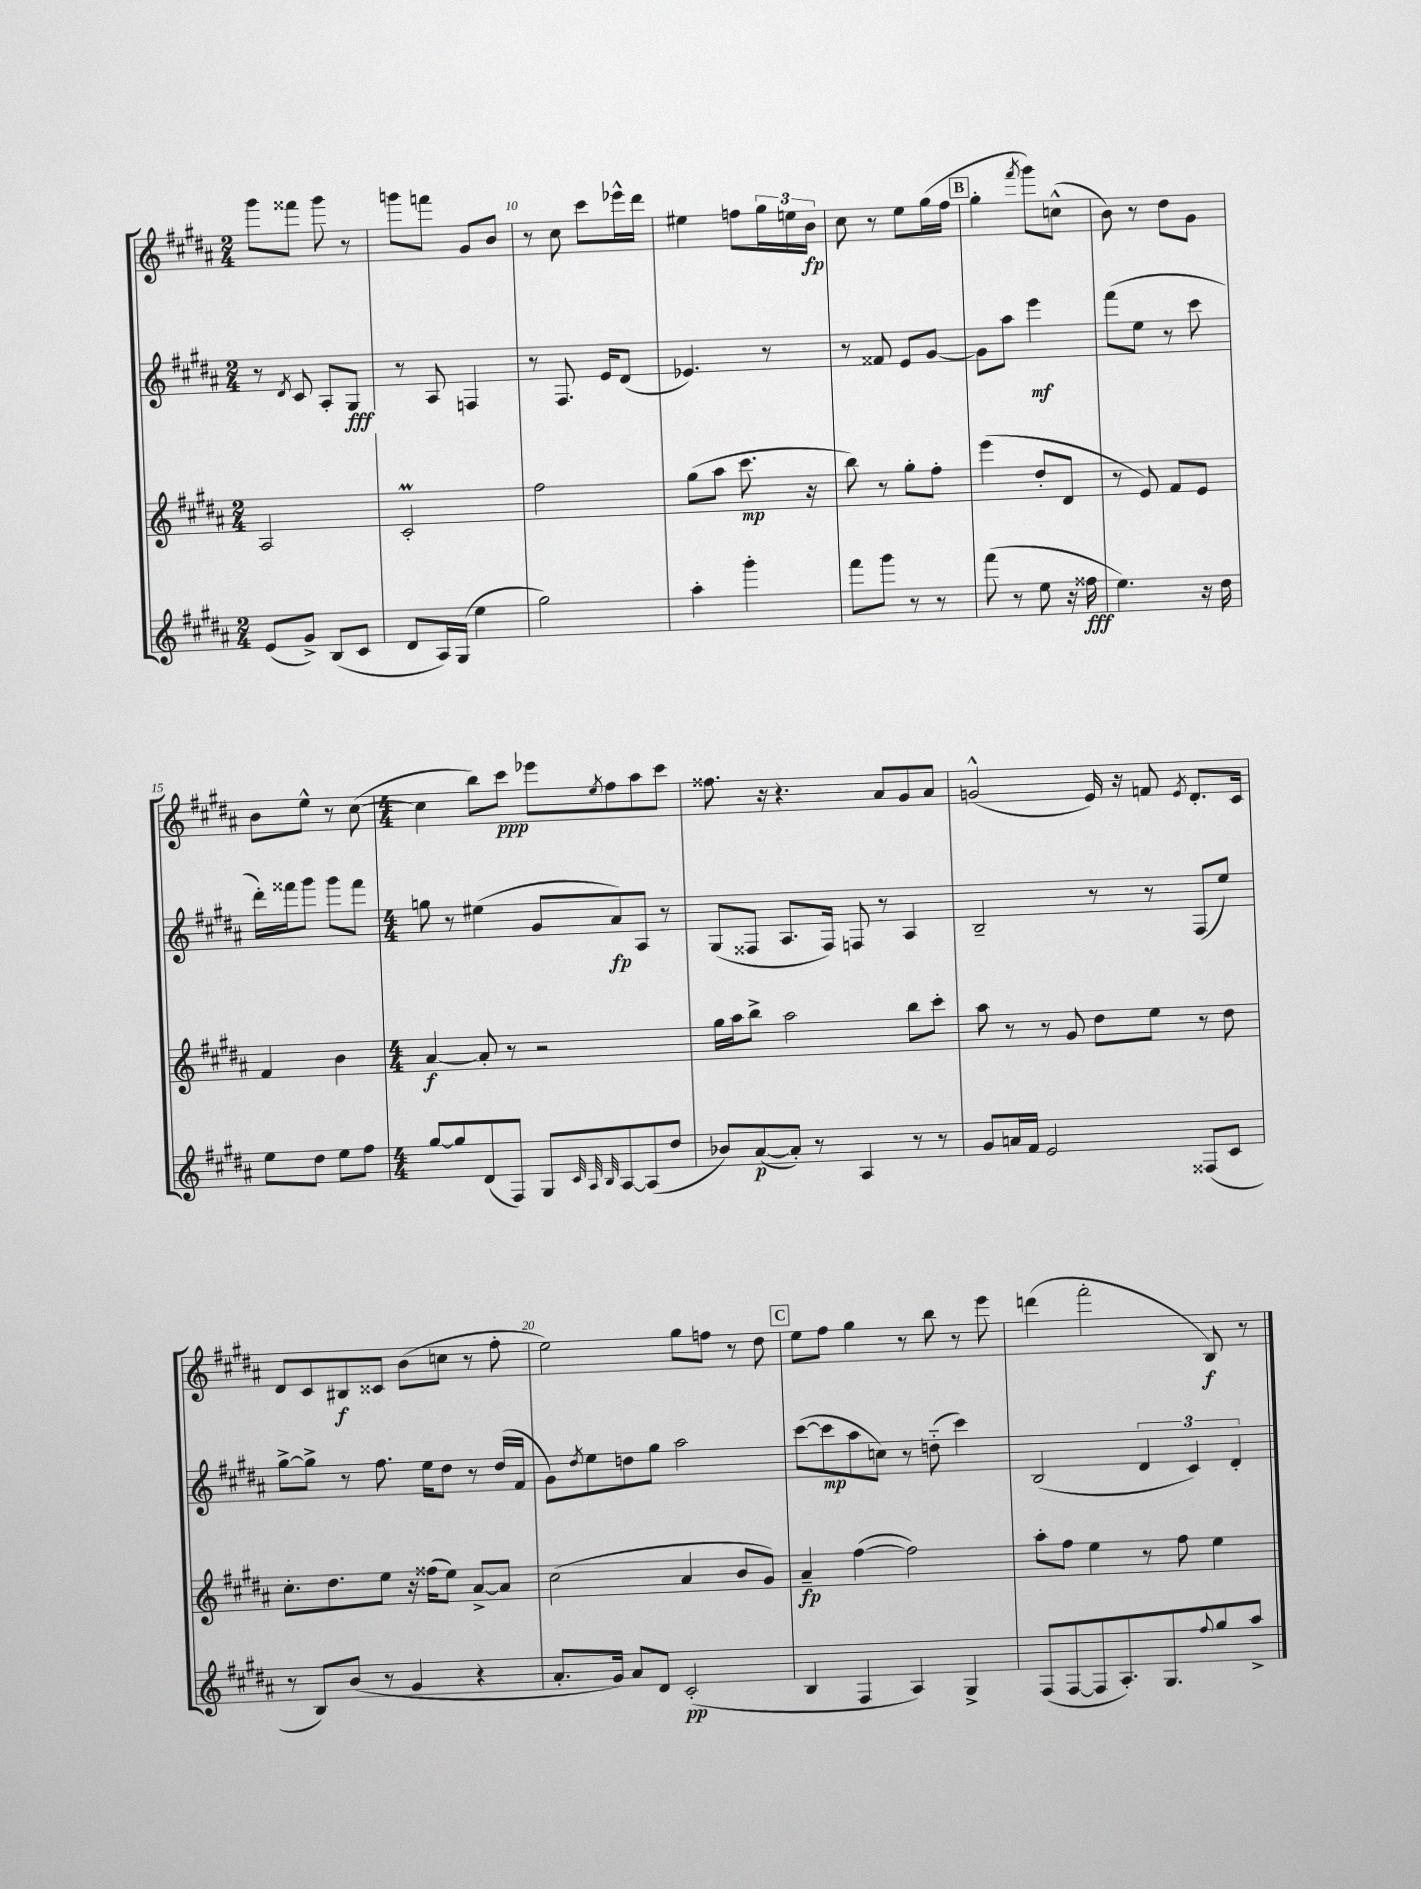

**kern	**kern	**kern	**kern
*staff4	*staff3	*staff2	*staff1
*clefG2	*clefG2	*clefG2	*clefG2
*k[f#c#g#d#a#]	*k[f#c#g#d#a#]	*k[f#c#g#d#a#]	*k[f#c#g#d#a#]
*M2/4	*M2/4	*M2/4	*M2/4
(8e	2A#	8r	8ggg#
.	.	8qd#	.
8g#^)	.	8c#	8fff##
(8B	.	8A#'	8ggg#
8c#	.	8G#	8r
=	=	=	=
8d#	2c#'	8r	8ggg
16A#)	.	8A#	8fff
(16G#	.	.	.
4ee	.	4F	8g#
.	.	.	8b
=	=	=	=
2gg#)	2ff#	8r	8r
.	.	8.F#	8cc#
.	.	.	8ccc#
.	.	16e	.
.	.	(8d#	16eee-^^
.	.	.	16ddd#
=	=	=	=
4aa#'	(8gg#	4.e-)	4ee#
.	8aa#	.	.
4ggg#'	8.ccc#	.	8ff
.	.	8r	24gg#
.	.	.	24ee
.	16r	.	.
.	.	.	24b
=	=	=	=
8fff#	8bb)	8r	8cc#
8ggg#	8r	8f##	8r
8r	8gg#'	8e	8ee
8r	8ff#'	[8g#	(16gg#
.	.	.	16ff#
=	=	=	=
(8fff#	(4eee	8g#]	4gg#'
8r	.	8aa#	.
.	.	.	8qfff#
8ee	8dd#'	4eee	8ggg#)
16r	8d#	.	(8cc^^
16ff##	.	.	.
=	=	=	=
4.ee)	8r	(8fff#	8b)
.	8e)	8ee	8r
.	8f#	8r	8dd#
16r	8e	8ccc#	8g#
16dd#	.	.	.
=	=	=	=
8ee	4f#	16ddd#')	8b
.	.	16fff##	.
8dd#	.	8ggg#	8ee^^
8ee	4b	8ggg#	8r
8ff#	.	8fff##	([8cc#
=	=	=	=
*M4/4	*M4/4	*M4/4	*M4/4
[8gg#	[4a#	8gg	4cc#]
8gg#]	.	8r	.
(8d#	8a#']	(4ee#	8bb)
8F#)	8r	.	8ccc#
8G#	2r	8g#	8eee-
32qqc#	.	.	.
32qqA#	.	.	.
32qqB	.	.	8qee
[8A#	.	8a#)	8ff#
(8A#]	.	8A#	8aa#
8dd#	.	8r	8ccc#
=	=	=	=
8b-)	16gg#	(8G#	8.ff##
.	16aa#	.	.
([8a#	8bb^	8F##	.
.	.	.	16r
8a#'])	2aa#	8.A#	4.r
8r	.	.	.
.	.	16F##)	.
4A#	.	8F	.
.	.	8r	8a#
8r	8bb	4A#	8g#
8r	8ccc#'	.	8a#
=	=	=	=
8g#	8aa#	2B~	(2g^^
16a	8r	.	.
16f#	.	.	.
2e	8r	.	.
.	8g#	.	.
.	8dd#	8r	16e)
.	.	.	16r
.	8ee	8r	8f
.	.	.	8qe
(8F##	8r	(8F#	8.d#'
8c#	8dd#	8ee)	.
.	.	.	16c#
=	=	=	=
8r	8.cc#'	[8gg#^	8d#
8B)	.	8gg#^]	8c#
.	8.dd#	.	.
(8b	.	8r	8B#
8r	8ee	8.ff#	8c##
4g#	16r	.	(8b
.	(16ff##	16ee	.
.	8ee)	8dd#	8cc
4r	[8a#^	8r	8r
.	8a#]	(16dd#	8ff#'
.	.	16f#	.
=	=	=	=
8.a#'	(2cc#	8g#)	2ee)
.	.	8qdd#	.
.	.	8ee	.
16g#)	.	.	.
8a#	.	8dd	.
8d#	.	8gg#	.
(2c#'	4a#	2aa#	8gg#
.	.	.	8ff
.	8b	.	8r
.	8g#)	.	8dd#
=	=	=	=
4B	4a#~	([8ccc#	8ee
.	.	8ccc#]	8ff#
4F#	([4ff#	8aa#	4gg#
.	.	8cc)	.
4A#)	2ff#])	8r	8r
.	.	(8dd'~	8bb
4G#^	.	4ccc#)	8r
.	.	.	8eee
=	=	=	=
(8F#	8aa#'	(2B	(4ddd
[8F#	8ff#	.	.
8F#]	4ee	.	2fff#'
8.A#')	.	.	.
.	8r	6d#	.
8.G#	.	.	.
.	8ff#	.	.
.	.	6c#)	.
8qqff#	.	.	.
8gg#	4ee	.	8B)
.	.	6d#'	.
8aa#^	.	.	8r
==	==	==	==
*-	*-	*-	*-
